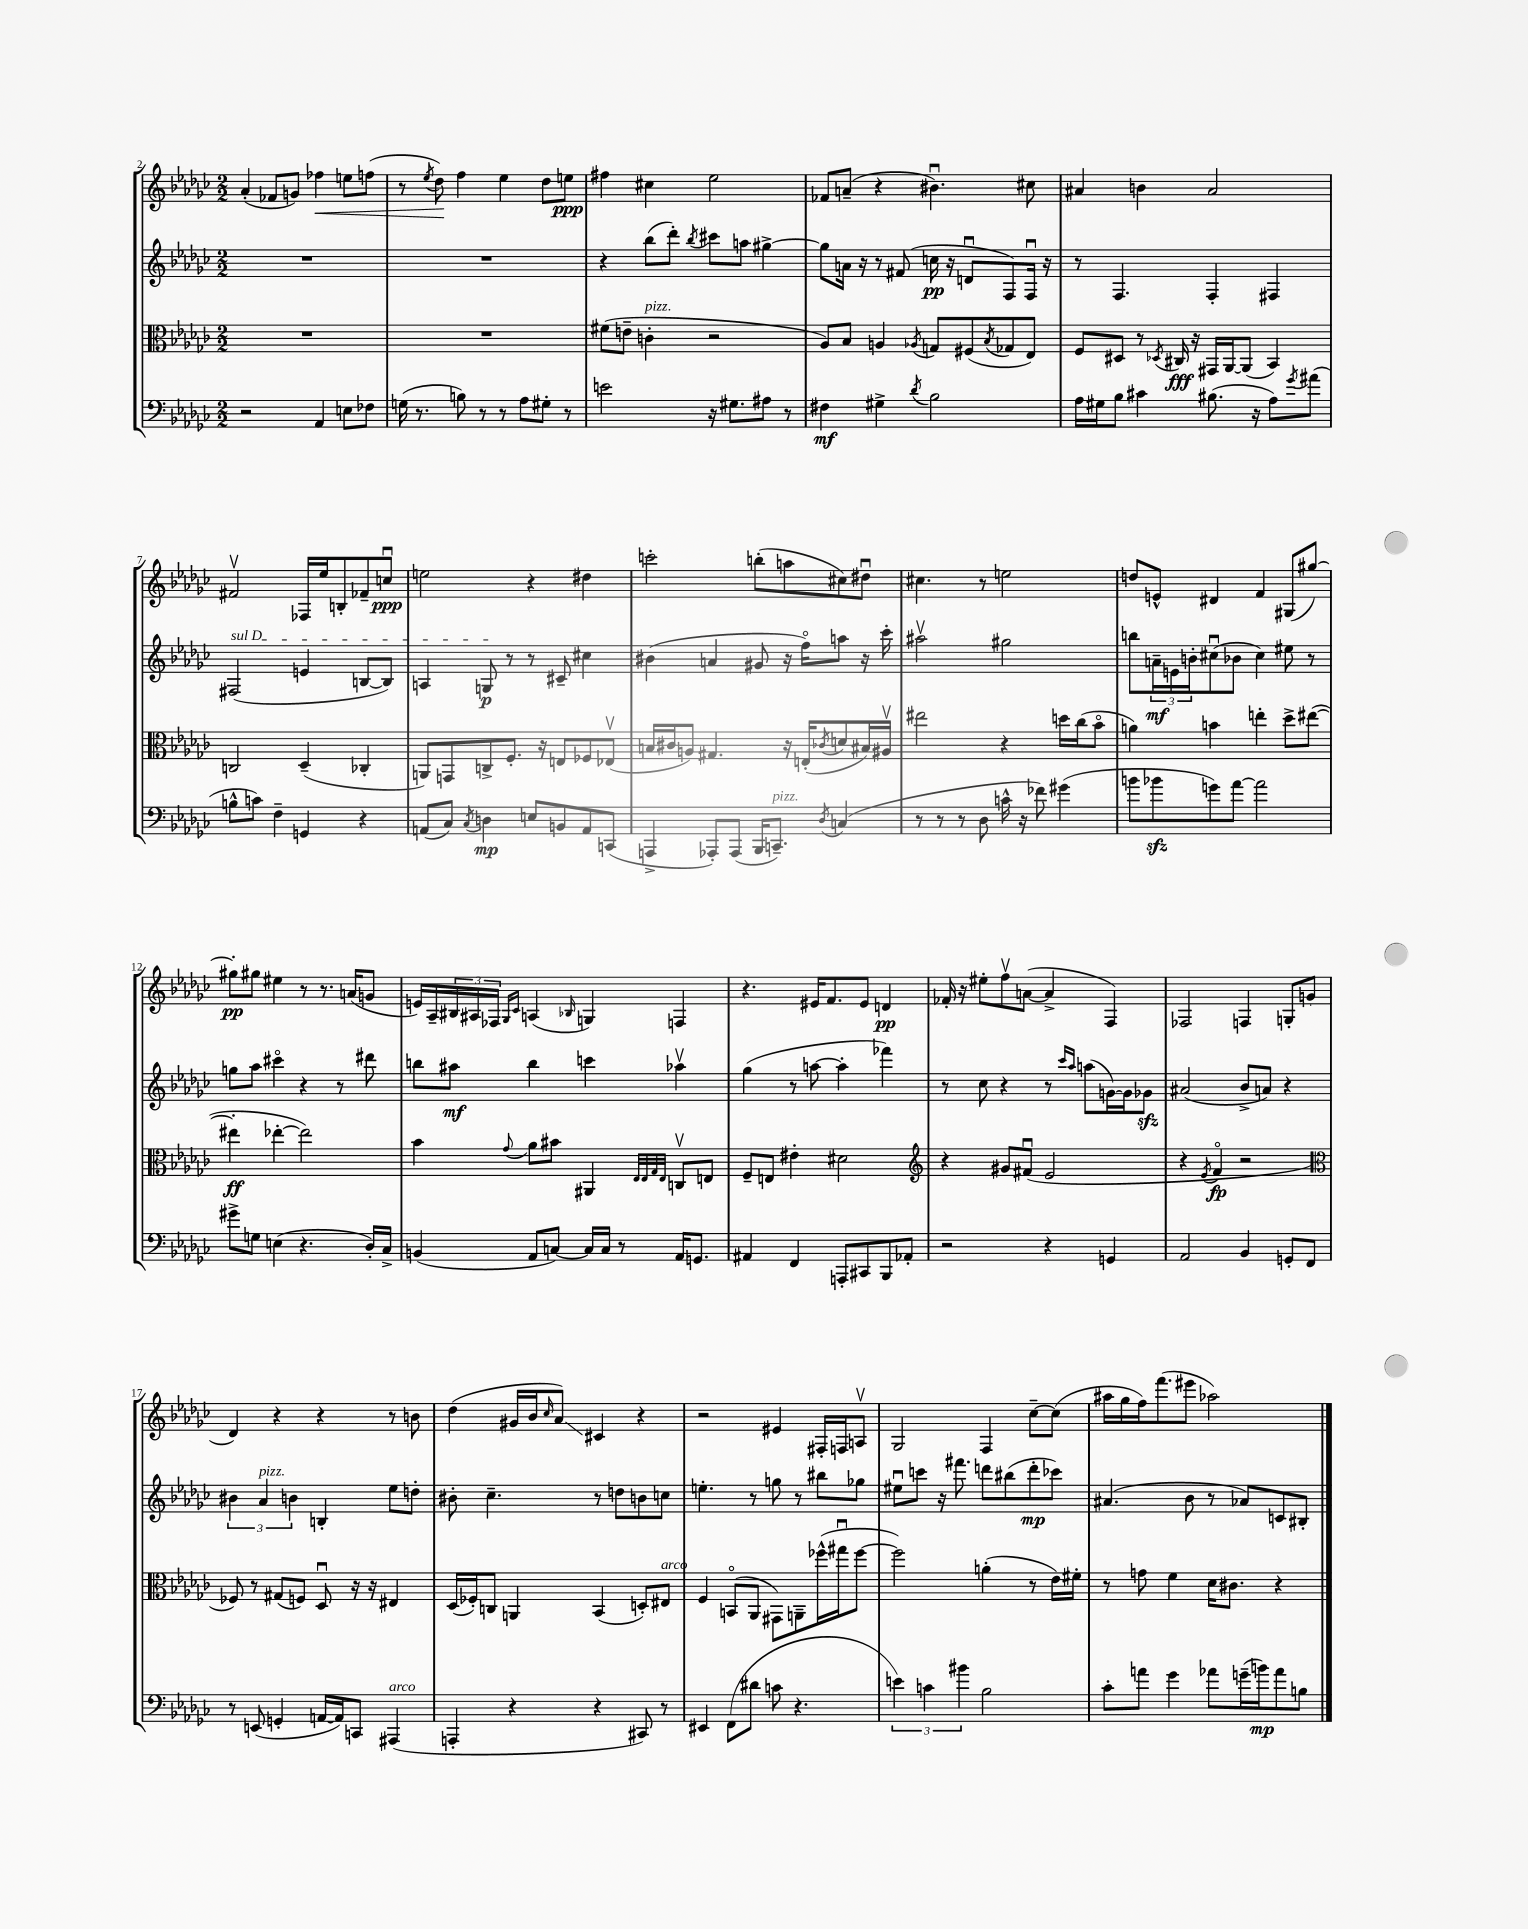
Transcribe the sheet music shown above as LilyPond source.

<<
\new StaffGroup <<
\new Staff = "s0" {
    \clef treble \key ges \major \numericTimeSignature \time 2/2
    aes'4-.( fes'8 g'8) fes''4\< e''8 f''8( |
    r8 \acciaccatura { ees''8 } des''8\!) f''4 ees''4 des''8 e''8\ppp |
    fis''4 cis''4 ees''2 |
    fes'8 a'8--( r4 bis'4.\downbow) cis''8 |
    ais'4 b'4 ais'2 |
    fis'2\upbow fes16 ees''16 b8-. fes'8-- c''8\downbow\ppp |
    e''2 r4 dis''4 |
    c'''2-. b''8-.( a''8 cis''8) dis''8\downbow |
    cis''4. r8 e''2 |
    d''8 e'8-^ dis'4 f'4 gis8( gis''8~) |
    gis''8-.\pp gis''8 eis''4 r8 r8. a'16( g'8 |
    e'16) aes16-- \tuplet 3/2 { bis16 ais16 fes16 } \grace { ges16 ces'16 } a4( \grace { bes16 } g4) f4 |
    r4. eis'16 f'8. eis'8 d'4\pp |
    fes'16-. r16 eis''8-. f''8\upbow a'8~( a'4-> f4) |
    fes2 f4 g8-. g'8( |
    des'4) r4 r4 r8 b'8 |
    des''4( gis'16 bes'16 \grace { ces''16 } aes'8\glissando) cis'4 r4 |
    r2 eis'4 fis16-. f16 a8\upbow |
    ges2 f4 ces''8~-- ces''8( |
    ais''16 ges''16 f''16) f'''8.( eis'''8 aes''2) \bar "|." |
}
\new Staff = "s1" {
    \clef treble \key ges \major \numericTimeSignature \time 2/2
    R1 |
    R1 |
    r4 bes''8( des'''8-.) \acciaccatura { bes''8 } cis'''8 a''8 gis''4~-> |
    gis''8 a'16 r16 r8 fis'8( c''16\pp r16 d'8\downbow f8) f16\downbow r16 |
    r8 f4. f4-. fis4 |
    \once \override TextSpanner.bound-details.left.text = \markup { \italic "sul D" } fis2\startTextSpan( e'4 b8~ b8) |
    a4 g8\p\stopTextSpan r8 r8 cis'8-- cis''4 |
    bis'4( a'4 gis'8 r16 f''16\flageolet) a''8 r16 ces'''16-. |
    ais''2\upbow gis''2 |
    b''8 \tuplet 3/2 { a'16--\mf e'16 b'16-. } cis''8\downbow( bes'8 cis''4) eis''8 r8 |
    g''8 aes''8 cis'''4\flageolet r4 r8 dis'''8 |
    b''8 ais''8\mf b''4 c'''4 aes''4\upbow |
    ges''4( r8 a''8~ a''4-. fes'''4) |
    r8 ces''8 r4 r8 \grace { ces'''16 aes''16 } a''8( g'16~) g'16 ges'8\sfz |
    ais'2( bes'8-> a'8) r4 |
    \tuplet 3/2 { bis'4 aes'4^\markup { \italic "pizz." } b'4 } b4-. ees''8 d''8-. |
    bis'8-. ces''4.-- r8 d''8 b'8 c''8 |
    e''4.-. r8 g''8 r8 bis''8 ges''8 |
    eis''8\downbow c'''8 r16 fis'''8. d'''8 bis''8( d'''8-.\mp ces'''8) |
    ais'4.( bes'8 r8 aes'8) c'8 bis8-. \bar "|." |
}
\new Staff = "s2" {
    \clef alto \key ges \major \numericTimeSignature \time 2/2
    R1 |
    R1 |
    fis'8( e'8-- c'4-.^\markup { \italic "pizz." } r2 |
    aes8) bes8 a4 \acciaccatura { aes8 } g8 fis8( \acciaccatura { bes8 } ges8 ees8) |
    f8 dis8 r8 \acciaccatura { des8 } cis16\fff r16 gis,16 aes,16~ aes,8( bes,4) |
    c2 des4--( ces4-. |
    a,8) g,8 c8-> f8.-. r16 e8 fes8 ees8\upbow( |
    b16 cis'16 a8) gis4. r16 e16-.( \acciaccatura { ces'8 } d'8 bis16) ais16\upbow |
    eis''2 r4 d''16 ces''16( bes'8\flageolet |
    a'4) b'4 e''4-. des''8-> eis''8~( |
    eis''4-.\ff ees''4~-. ees''2) |
    bes'4 \appoggiatura { ges'8 } aes'8 bis'8 ais,4 \grace { ees32 ees32 ges32 ees32 } c8\upbow e8 |
    f8-- e8 eis'4-. dis'2 |
    \clef treble r4 gis'8 fis'8\downbow( ees'2 |
    r4 \acciaccatura { ees'8 } f'4\flageolet\fp r2 |
    \clef alto fes8) r8 gis8( f8) des8\downbow r16 r16 eis4 |
    des16( fes16-.) c8 a,4 bes,4( d8-.) eis8^\markup { \italic "arco" } |
    f4 b,8\flageolet( aes,8 gis,8) a,8-- fes''16-^( gis''16\downbow fes''8~ |
    fes''2) a'4-.( r8 ees'16) fis'16-. |
    r8 g'8 f'4 des'16 cis'8. r4 \bar "|." |
}
\new Staff = "s3" {
    \clef bass \key ges \major \numericTimeSignature \time 2/2
    r2 aes,4 e8 fes8 |
    g16( r8. b8) r8 r8 aes8 gis8-. r8 |
    e'2 r16 gis8. ais8 r8 |
    fis4\mf gis4-> \acciaccatura { des'8 } bes2 |
    aes16 gis16 bes8 cis'4 bis8.( r16 aes8) \acciaccatura { ges'8 } ais'8( |
    b8-^ c'8) f4-- g,4 r4 |
    a,8( ces8) \acciaccatura { ces8 } d4\mp e8 b,8 a,8 c,8( |
    a,,4-> aes,,8-.) aes,,8( bes,,16 c,8.--^\markup { \italic "pizz." }) \acciaccatura { des8 } c4( |
    r8 r8 r8 des8 c'16-^ r16 fes'8) gis'4( |
    b'8 bes'8\sfz g'8) aes'8~ aes'2 |
    gis'8-> g8 e4( r4. des16-.) ces16-> |
    b,4( aes,8 c8~) c16 c16 r8 aes,16 g,8. |
    ais,4 f,4 a,,8-. cis,8 bes,,8 aes,8-. |
    r2 r4 g,4 |
    aes,2 bes,4 g,8-. f,8 |
    r8 e,8( g,4-. a,16~ a,16) c,8 ais,,4^\markup { \italic "arco" }( |
    a,,4-. r4 r4 cis,8) r8 |
    eis,4 f,8( dis'8 c'8 r4. |
    \tuplet 3/2 { e'4) c'4 bis'4 } bes2 |
    ces'8-. a'8 ges'4 aes'8 g'16--( b'16\mp) aes'8 b8 \bar "|." |
}
>>
>>
\layout { \context { \Score currentBarNumber = #2 } }
